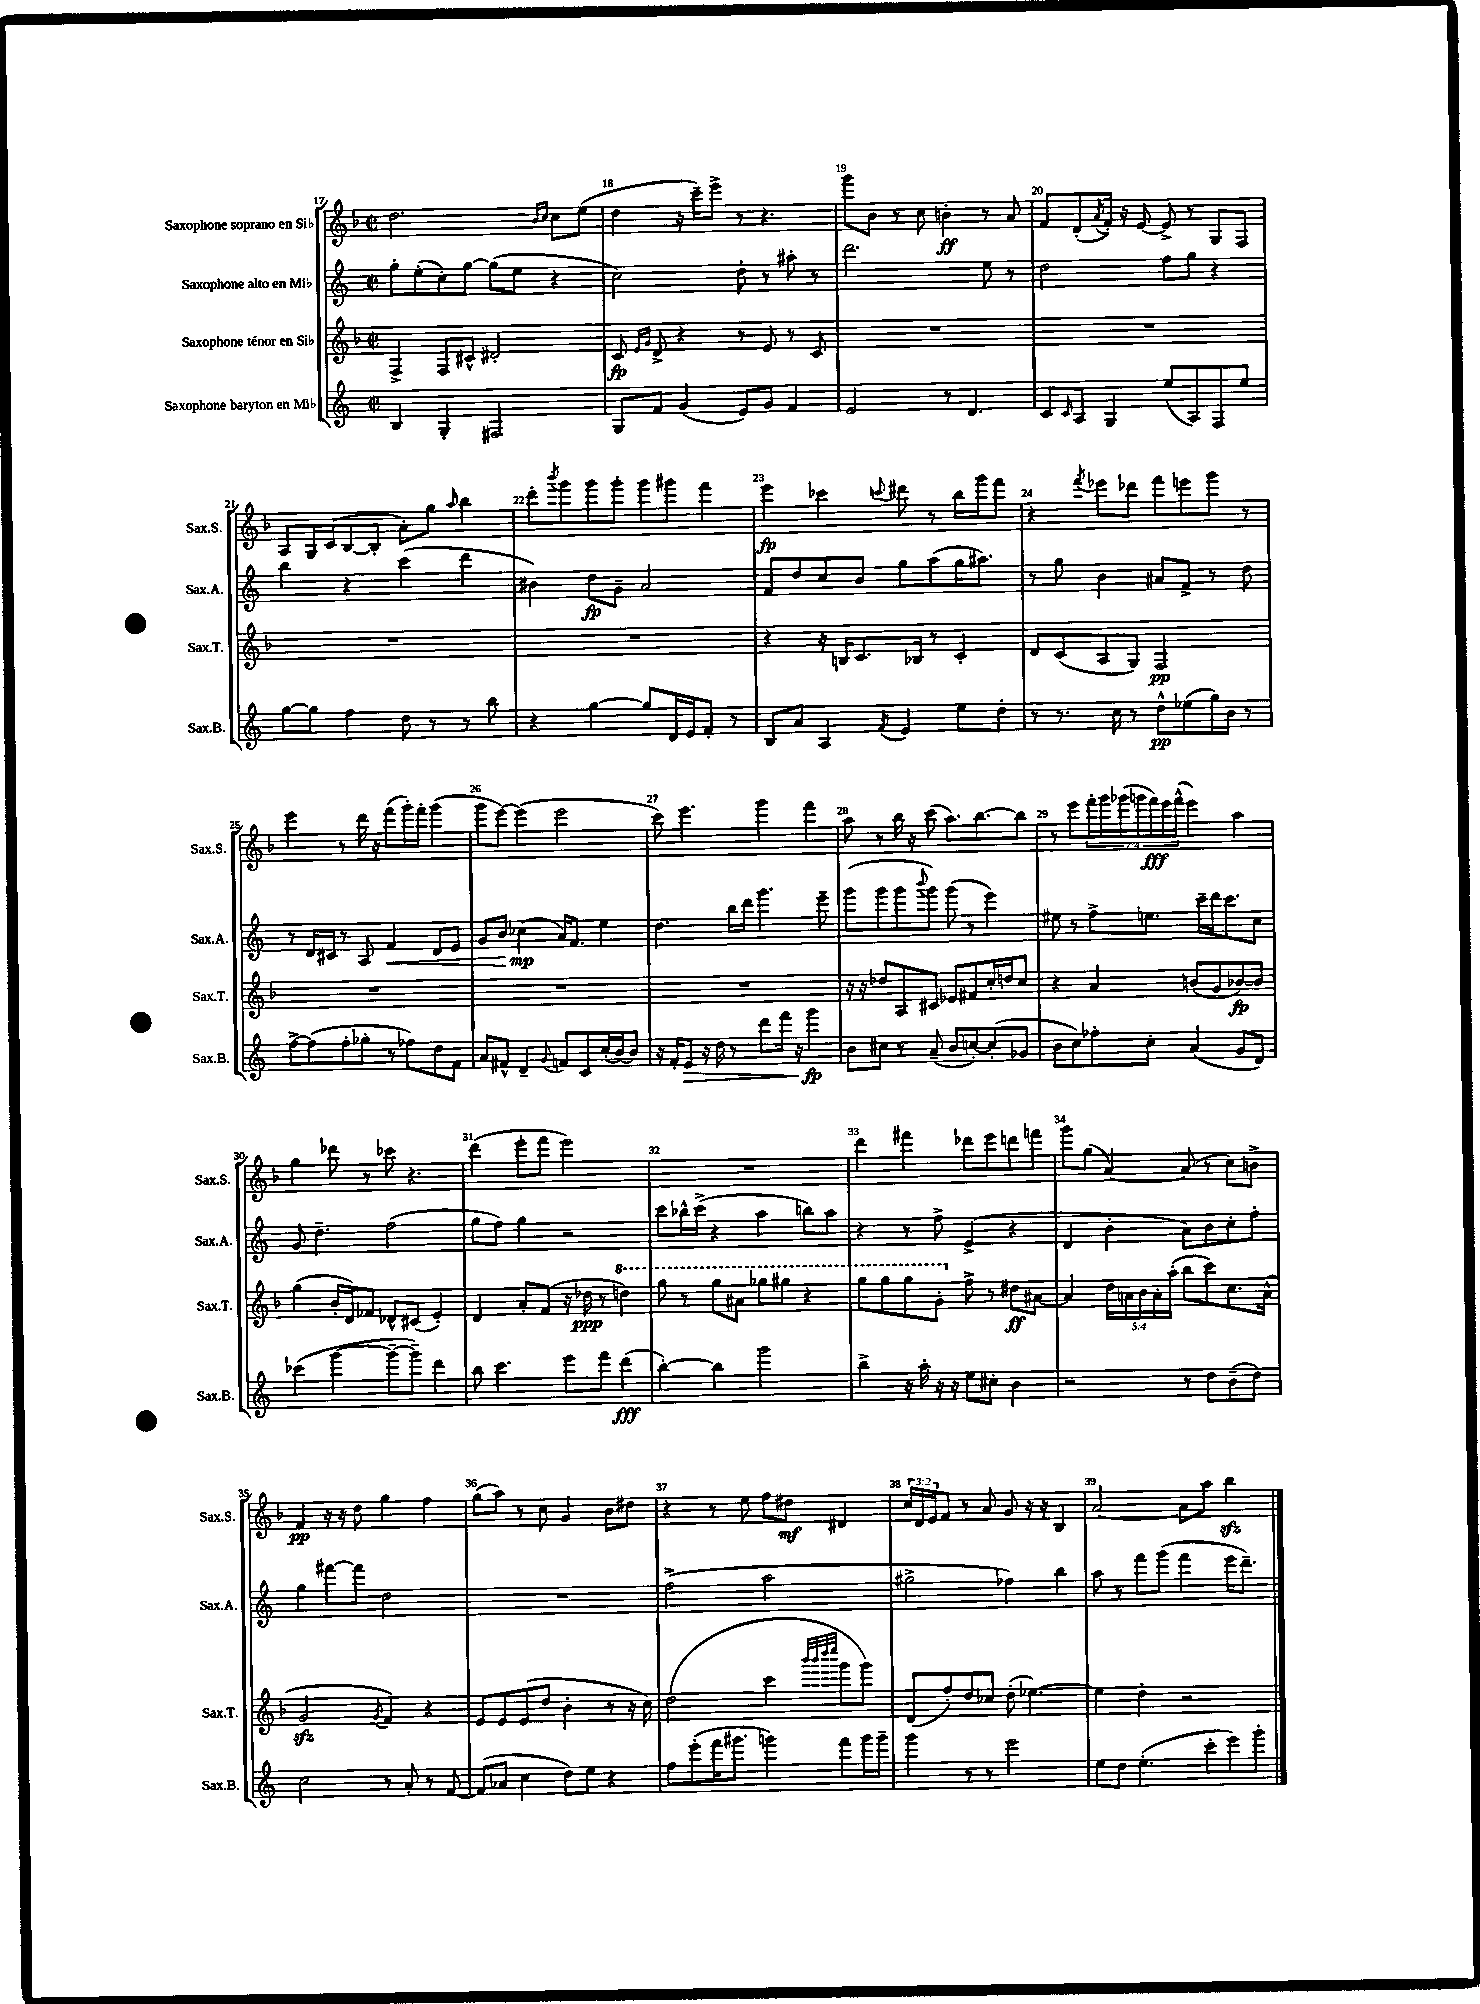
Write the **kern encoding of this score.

**kern	**dynam	**kern	**dynam	**kern	**dynam	**kern	**dynam
*part4	*part4	*part3	*part3	*part2	*part2	*part1	*part1
*staff4	*staff4	*staff3	*staff3	*staff2	*staff2	*staff1	*staff1
*I"Saxophone baryton en Mi♭	*	*I"Saxophone ténor en Si♭	*	*I"Saxophone alto en Mi♭	*	*I"Saxophone soprano en Si♭	*
*I'Sax.B.	*	*I'Sax.T.	*	*I'Sax.A.	*	*I'Sax.S.	*
*clefG2	*	*clefG2	*	*clefG2	*	*clefG2	*
*k[]	*	*k[b-]	*	*k[]	*	*k[b-]	*
*M2/2	*	*M2/2	*	*M2/2	*	*M2/2	*
*met(c|)	*	*met(c|)	*	*met(c|)	*	*met(c|)	*
=17	=17	=17	=17	=17	=17	=17	=17
4B/	.	4F^/	.	8gg'\L	.	2.dd\	.
.	.	.	.	(8ee'\	.	.	.
4G'/	.	8F/L	.	8cc'\)	.	.	.
.	.	8c#X^^/J	.	[8gg\J	.	.	.
2F#X/	.	2d#X'/	.	(8gg\L]	.	.	.
.	.	.	.	8ee\J	.	.	.
.	.	.	.	.	.	16qqb-/LL	.
.	.	.	.	.	.	16qqcc/JJ	.
.	.	.	.	4r	.	8cc\L	.
.	.	.	.	.	.	(8ee\J	.
=18	=18	=18	=18	=18	=18	=18	=18
8G/L	.	8c/	fp	2cc\)	.	4dd\	.
.	.	16qqe/LL	.	.	.	.	.
.	.	16qqg/JJ	.	.	.	.	.
8f/J	.	8d^/	.	.	.	.	.
(4g/	.	4r	.	.	.	16r	.
.	.	.	.	.	.	16ccc~\KL)	.
.	.	.	.	.	.	8eee^\J	.
8e/L)	.	8r	.	8dd'\	.	8r	.
8g/J	.	8e/	.	8r	.	4.r	.
4f/	.	8r	.	8aa#X'\	.	.	.
.	.	8c/	.	8r	.	.	.
=19	=19	=19	=19	=19	=19	=19	=19
2e/	.	1r	.	2.ddd\	.	8ggg\L	.
.	.	.	.	.	.	8b-\J	.
.	.	.	.	.	.	8r	.
.	.	.	.	.	.	8cc\	.
8r	.	.	.	.	.	4bn'\	ff
4.d/	.	.	.	.	.	.	.
.	.	.	.	8ee\	.	8r	.
.	.	.	.	8r	.	8a/	.
=20	=20	=20	=20	=20	=20	=20	=20
8c/L	.	1r	.	2dd\	.	8f/L	.
16qqc/	.	.	.	.	.	.	.
8A/J	.	.	.	.	.	(8d'/	.
.	.	.	.	.	.	8qa/	.
4G/	.	.	.	.	.	16f'/Jk)	.
.	.	.	.	.	.	16r	.
.	.	.	.	.	.	[8e/	.
(8ee/L	.	.	.	8ff\L	.	8e^/]	.
8A/)	.	.	.	8gg\J	.	8r	.
8F/	.	.	.	4r	.	8G/L	.
8ee/J	.	.	.	.	.	8F/J	.
!!LO:LB:g=z
=21	=21	=21	=21	=21	=21	=21	=21
[8gg\L	.	1r	.	4bb\	.	8A/L	.
8gg\J]	.	.	.	.	.	16G/L	.
.	.	.	.	.	.	(16c/J	.
4ff\	.	.	.	4r	.	[8B-/	.
.	.	.	.	.	.	8B-'/J]	.
8dd\	.	.	.	(4ccc\	.	8a'\L)	.
8r	.	.	.	.	.	8gg\J	.
.	.	.	.	.	.	16qqaa/	.
8r	.	.	.	4ddd\	.	4bb-\	.
8bb\	.	.	.	.	.	.	.
=22	=22	=22	=22	=22	=22	=22	=22
4r	.	1r	.	4b#X\)	.	8ddd'\L	.
.	.	.	.	.	.	8qbbb-/	.
.	.	.	.	.	.	8ggg\	.
[4gg\	.	.	.	8dd\L	fp	8ggg\	.
.	.	.	.	8g~\J	.	8ggg'\J	.
8gg/L]	.	.	.	2a/	.	8ggg\L	.
16d/L	.	.	.	.	.	8ggg#X\J	.
16e/J	.	.	.	.	.	.	.
8f'/J	.	.	.	.	.	4fff\	.
8r	.	.	.	.	.	.	.
=23	=23	=23	=23	=23	=23	=23	=23
8B/L	.	4r	.	8f/L	.	4eee\	fp
8a/J	.	.	.	8dd/	.	.	.
4A/	.	16r	.	8cc/	.	4ccc-X\	.
.	.	16Bn/KL	.	.	.	.	.
.	.	8.c/	.	8b/J	.	.	.
8qf/	.	.	.	.	.	8qqcccn/	.
4e/	.	.	.	8gg\L	.	8ddd#X\	.
.	.	16B-X/Jk	.	.	.	.	.
.	.	8r	.	(8aa\	.	8r	.
8ee\L	.	4c'/	.	16gg\K	.	16bb-\LL	.
.	.	.	.	8.aa#X\J)	.	16ggg\J	.
8dd'\J	.	.	.	.	.	8fff\J	.
=24	=24	=24	=24	=24	=24	=24	=24
8r	.	8d/L	.	8r	.	4r	.
8.r	.	(8c/	.	8gg\	.	.	.
.	.	.	.	.	.	8qfff/	.
.	.	8A/	.	4b\	.	8eee-X\L	.
16cc\	.	.	.	.	.	.	.
8r	.	8G/J)	.	.	.	8ddd-X\J	.
8dd^^\L	pp	2F/	pp	8a#X/L	.	8fff\L	.
(8ee-X\	.	.	.	8f^/J	.	8eeen\	.
16gg\L)	.	.	.	8r	.	8ggg\J	.
16b\JJ	.	.	.	.	.	.	.
8r	.	.	.	8dd\	.	8r	.
!!LO:LB:g=z
=25	=25	=25	=25	=25	=25	=25	=25
[8ff^\L	.	1r	.	8r	.	4eee\	.
(8ff\]	.	.	.	16d/LL	.	.	.
.	.	.	.	16c#X/JJ	.	.	.
8ff'\	.	.	.	8r	.	8r	.
8gg-X'\J	.	.	.	8A/	.	16ddd\	.
.	.	.	.	.	.	16r	.
!	!	!	!	!	!LO:HP:b	!	!
8r	.	.	.	4f/	<	(8fff\L	.
8ff-X\L)	.	.	.	.	.	16ggg'\L)	.
.	.	.	.	.	.	16fff'\JJ	.
8dd\	.	.	.	8d/L	.	(4ggg\	.
8f\J	.	.	.	8e/J	.	.	.
=26	=26	=26	=26	=26	=26	=26	=26
8a/L	.	1r	.	8g/L	.	8ggg\L	.
8f#X^^/J	.	.	.	8b/J	.	[8eee\J)	.
4d~/	.	.	.	(4cc-X\	mp	(4eee\]	.
8qqg/	.	.	.	.	.	.	.
8fn/L	.	.	.	16a/KL)	[	2eee\	.
.	.	.	.	8.f/J	.	.	.
8c/	.	.	.	.	.	.	.
(16cc'/L	.	.	.	4ee\	.	.	.
[16b/J)	.	.	.	.	.	.	.
8b/J]	.	.	.	.	.	.	.
=27	=27	=27	=27	=27	=27	=27	=27
16r	.	1r	.	4.dd\	.	8ccc\)	.
16f'/KL	.	.	.	.	.	.	.
!	!LO:HP:b	!	!	!	!	!	!
8e/J	>	.	.	.	.	4.eee\	.
16r	.	.	.	.	.	.	.
16dd\	.	.	.	.	.	.	.
8r	.	.	.	16bb\LL	.	.	.
.	.	.	.	16ddd\JJ	.	.	.
8ddd\L	.	.	.	4.ggg\	.	4ggg\	.
16fff\Jk	.	.	.	.	.	.	.
16r	.	.	.	.	.	.	.
4ggg\	fp	.	.	.	.	4fff\	.
.	.	.	.	8eee~\	.	.	.
.	]	.	.	.	.	.	.
=28	=28	=28	=28	=28	=28	=28	=28
8b\L	.	16r	.	(8ggg\L	.	8aa\	.
.	.	16r	.	.	.	.	.
8cc#X\J	.	8dd-X/L	.	8ggg\	.	8r	.
8r	.	8A/	.	8ggg\	.	16bb-\	.
.	.	.	.	.	.	16r	.
.	.	.	.	8qqbbb/	.	.	.
(8a~/	.	8c#X/J	.	8ggg\J)	.	(8ccc\	.
8b/L	.	8e-X/L	.	(8ggg\	.	8.aa\L)	.
[8ccn'/)	.	8f#X/	.	8r	.	.	.
.	.	.	.	.	.	[8.bb-\	.
(8cc'/]	.	16cc'/L	.	4eee\)	.	.	.
.	.	16ddn/J	.	.	.	.	.
8g-X/J	.	8cc/J	.	.	.	8bb-\J]	.
=29	=29	=29	=29	=29	=29	=29	=29
8b\L	.	4r	.	8ee#X\	.	8r	.
8cc\)	.	.	.	8r	.	8eee\L	.
8ff-X'\	.	4a/	.	8ff^\L	.	28fff'\L	.
.	.	.	.	.	.	28ggg\	.
.	.	.	.	.	.	(28ggg-X\	.
.	.	.	.	.	.	28gggn\	.
8cc'\J	.	.	.	8.een\J	.	.	.
.	.	.	.	.	.	28fff\)	fff
.	.	.	.	.	.	28eee\	.
.	.	.	.	.	.	(28fff^^\JJ	.
(4a/	.	(8bn/L	.	.	.	4eee\)	.
.	.	.	.	16ccc~\LL	.	.	.
.	.	8g/	.	16ddd\J	.	.	.
.	.	.	.	8.ccc\	.	.	.
8g/L	.	[8b-X/)	fp	.	.	4aa\	.
8d/J)	.	8b-/J]	.	8cc\J	.	.	.
!!LO:LB:g=z
=30	=30	=30	=30	=30	=30	=30	=30
(4ccc-X\	.	(4gg\	.	8g/	.	4gg\	.
.	.	.	.	4.dd~\	.	.	.
[4ggg\	.	16b-'/LL	.	.	.	8ddd-X\	.
.	.	16d/J)	.	.	.	.	.
.	.	8f-X/J	.	.	.	8r	.
8ggg~\L_	.	8d-X^^/L	.	(2ff\	.	8ccc-X\	.
8ggg~\J])	.	(8c#X/J	.	.	.	4.r	.
4ddd\	.	4e'/)	.	.	.	.	.
=31	=31	=31	=31	=31	=31	=31	=31
8bb\	.	4d/	.	8gg\L	.	(4ddd\	.
4.ccc\	.	.	.	8ff\J)	.	.	.
.	.	8a'/L	.	4gg\	.	8eee'\L	.
.	.	(8f/J	.	.	.	8fff\J	.
8eee\L	.	16r	.	2r	.	2eee\)	.
.	.	16dd-X\	ppp	.	.	.	.
8fff\J	.	8r	.	.	.	.	.
*	*	*8va	*	*	*	*	*
(4ddd\	fff	4dddn\)	.	.	.	.	.
=32	=32	=32	=32	=32	=32	=32	=32
[4bb'\)	.	8ggg\	.	8ccc\L	.	1r	.
.	.	8r	.	16bb-X^^\L	.	.	.
.	.	.	.	(16ccc^\JJ	.	.	.
4bb\]	.	8ggg\L	.	4r	.	.	.
.	.	8aa#X\J	.	.	.	.	.
2ggg\	.	8ggg-X\L	.	4aa\	.	.	.
.	.	8ggg#X\J	.	.	.	.	.
.	.	4r	.	8bbn\L)	.	.	.
.	.	.	.	8aa\J	.	.	.
=33	=33	=33	=33	=33	=33	=33	=33
4bb^\	.	8ggg\L	.	4r	.	4ddd\	.
.	.	8ggg\	.	.	.	.	.
16r	.	8ggg\	.	8r	.	4fff#X\	.
16aa'\	.	.	.	.	.	.	.
16r	.	8gg'\J	.	8ff^\	.	.	.
16r	.	.	.	.	.	.	.
*	*	*X8va	*	*	*	*	*
8ee\L	.	8ff^\	.	(4e^/	.	8ddd-X\L	.
8cc#X'\J	.	8r	.	.	.	8eee\	.
4b\	.	8dd#X\L	ff	4r	.	8dddn\	.
.	.	[8a#X\J	.	.	.	8fffn\J	.
=34	=34	=34	=34	=34	=34	=34	=34
2r	.	4a#/]	.	4d/	.	8ggg\L	.
.	.	.	.	.	.	(8gg\J	.
.	.	20dd\LL	.	4b'\	.	[4a/)	.
.	.	20an\	.	.	.	.	.
.	.	20b-\	.	.	.	.	.
.	.	20a'\	.	.	.	.	.
.	.	(20aa'\JJ	.	.	.	.	.
8r	.	8bb-\L	.	8a\L)	.	(8a/]	.
8dd\L	.	8ccc\)	.	8b\	.	8r	.
(8b~\	.	8.cc\	.	8cc'\	.	8cc\L)	.
8dd\J)	.	.	.	8ff'\J	.	8bn^\J	.
.	.	(16a^^\Jk	.	.	.	.	.
!!LO:LB:g=z
=35	=35	=35	=35	=35	=35	=35	=35
2cc\	.	2gzz/	.	4gg\	.	4f/	pp
.	.	.	.	[8fff#X\L	.	16r	.
.	.	.	.	.	.	16r	.
.	.	.	.	8fff#\J]	.	8dd\	.
.	.	8qg/	.	.	.	.	.
8r	.	4f/)	.	2dd\	.	4gg\	.
8a'/	.	.	.	.	.	.	.
8r	.	4r	.	.	.	4ff\	.
[8f/	.	.	.	.	.	.	.
=36	=36	=36	=36	=36	=36	=36	=36
(8f/L]	.	8e/L	.	1r	.	(8gg\L	.
8a-X/J	.	8e/	.	.	.	8aa\J)	.
4cc\	.	(8e/	.	.	.	8r	.
.	.	8dd/J	.	.	.	8cc\	.
8dd\L)	.	4b-'\	.	.	.	4g/	.
8ee\J	.	.	.	.	.	.	.
4r	.	8r	.	.	.	8b-\L	.
.	.	16r	.	.	.	8dd#X\J	.
.	.	16cc\)	.	.	.	.	.
=37	=37	=37	=37	=37	=37	=37	=37
8ff\L	.	(2dd\	.	(2ff^\	.	4r	.
(8eee'\	.	.	.	.	.	.	.
16fff\K	.	.	.	.	.	8r	.
8.ggg#X\J	.	.	.	.	.	.	.
.	.	.	.	.	.	8ee\	.
4gggn\)	.	4ccc\	.	2aa\	.	8ff\L	.
.	.	.	.	.	.	8dd#X\J	mf
.	.	32qqbbb-/LLL	.	.	.	.	.
.	.	32qqbbb-/	.	.	.	.	.
.	.	32qqdddd/	.	.	.	.	.
.	.	32qqeeee/JJJ	.	.	.	.	.
8fff\L	.	8ggg\L	.	.	.	4d#X/	.
16ggg\L	.	8ggg\J)	.	.	.	.	.
16ggg~\JJ	.	.	.	.	.	.	.
=38	=38	=38	=38	=38	=38	=38	=38
4ggg\	.	(8d/L	.	2gg#X^\	.	24cc/LL	.
.	.	.	.	.	.	24d/	.
.	.	.	.	.	.	24e/J	.
.	.	8ff'/)	.	.	.	8f/J	.
8r	.	8dd/	.	.	.	8r	.
8r	.	8cc-X/J	.	.	.	8a/	.
2eee\	.	(8dd'\	.	4ff-X\)	.	8g/	.
.	.	[4.ee-X\)	.	.	.	16r	.
.	.	.	.	.	.	16r	.
.	.	.	.	4bb\	.	4B-/	.
=39	=39	=39	=39	=39	=39	=39	=39
8ee\L	.	4ee-\]	.	8aa\	.	[2a/	.
8dd\J	.	.	.	8r	.	.	.
(4.ee'\	.	4dd'\	.	8fff\L	.	.	.
.	.	.	.	(8ggg\J	.	.	.
.	.	2r	.	4fff\	.	8a\L]	.
8ccc'\L	.	.	.	.	.	8aa\J	.
8eee\)	.	.	.	16eee\KL	.	4bb-zz\	.
.	.	.	.	8.ddd~\J)	.	.	.
8ggg'\J	.	.	.	.	.	.	.
==	==	==	==	==	==	==	==
*-	*-	*-	*-	*-	*-	*-	*-
